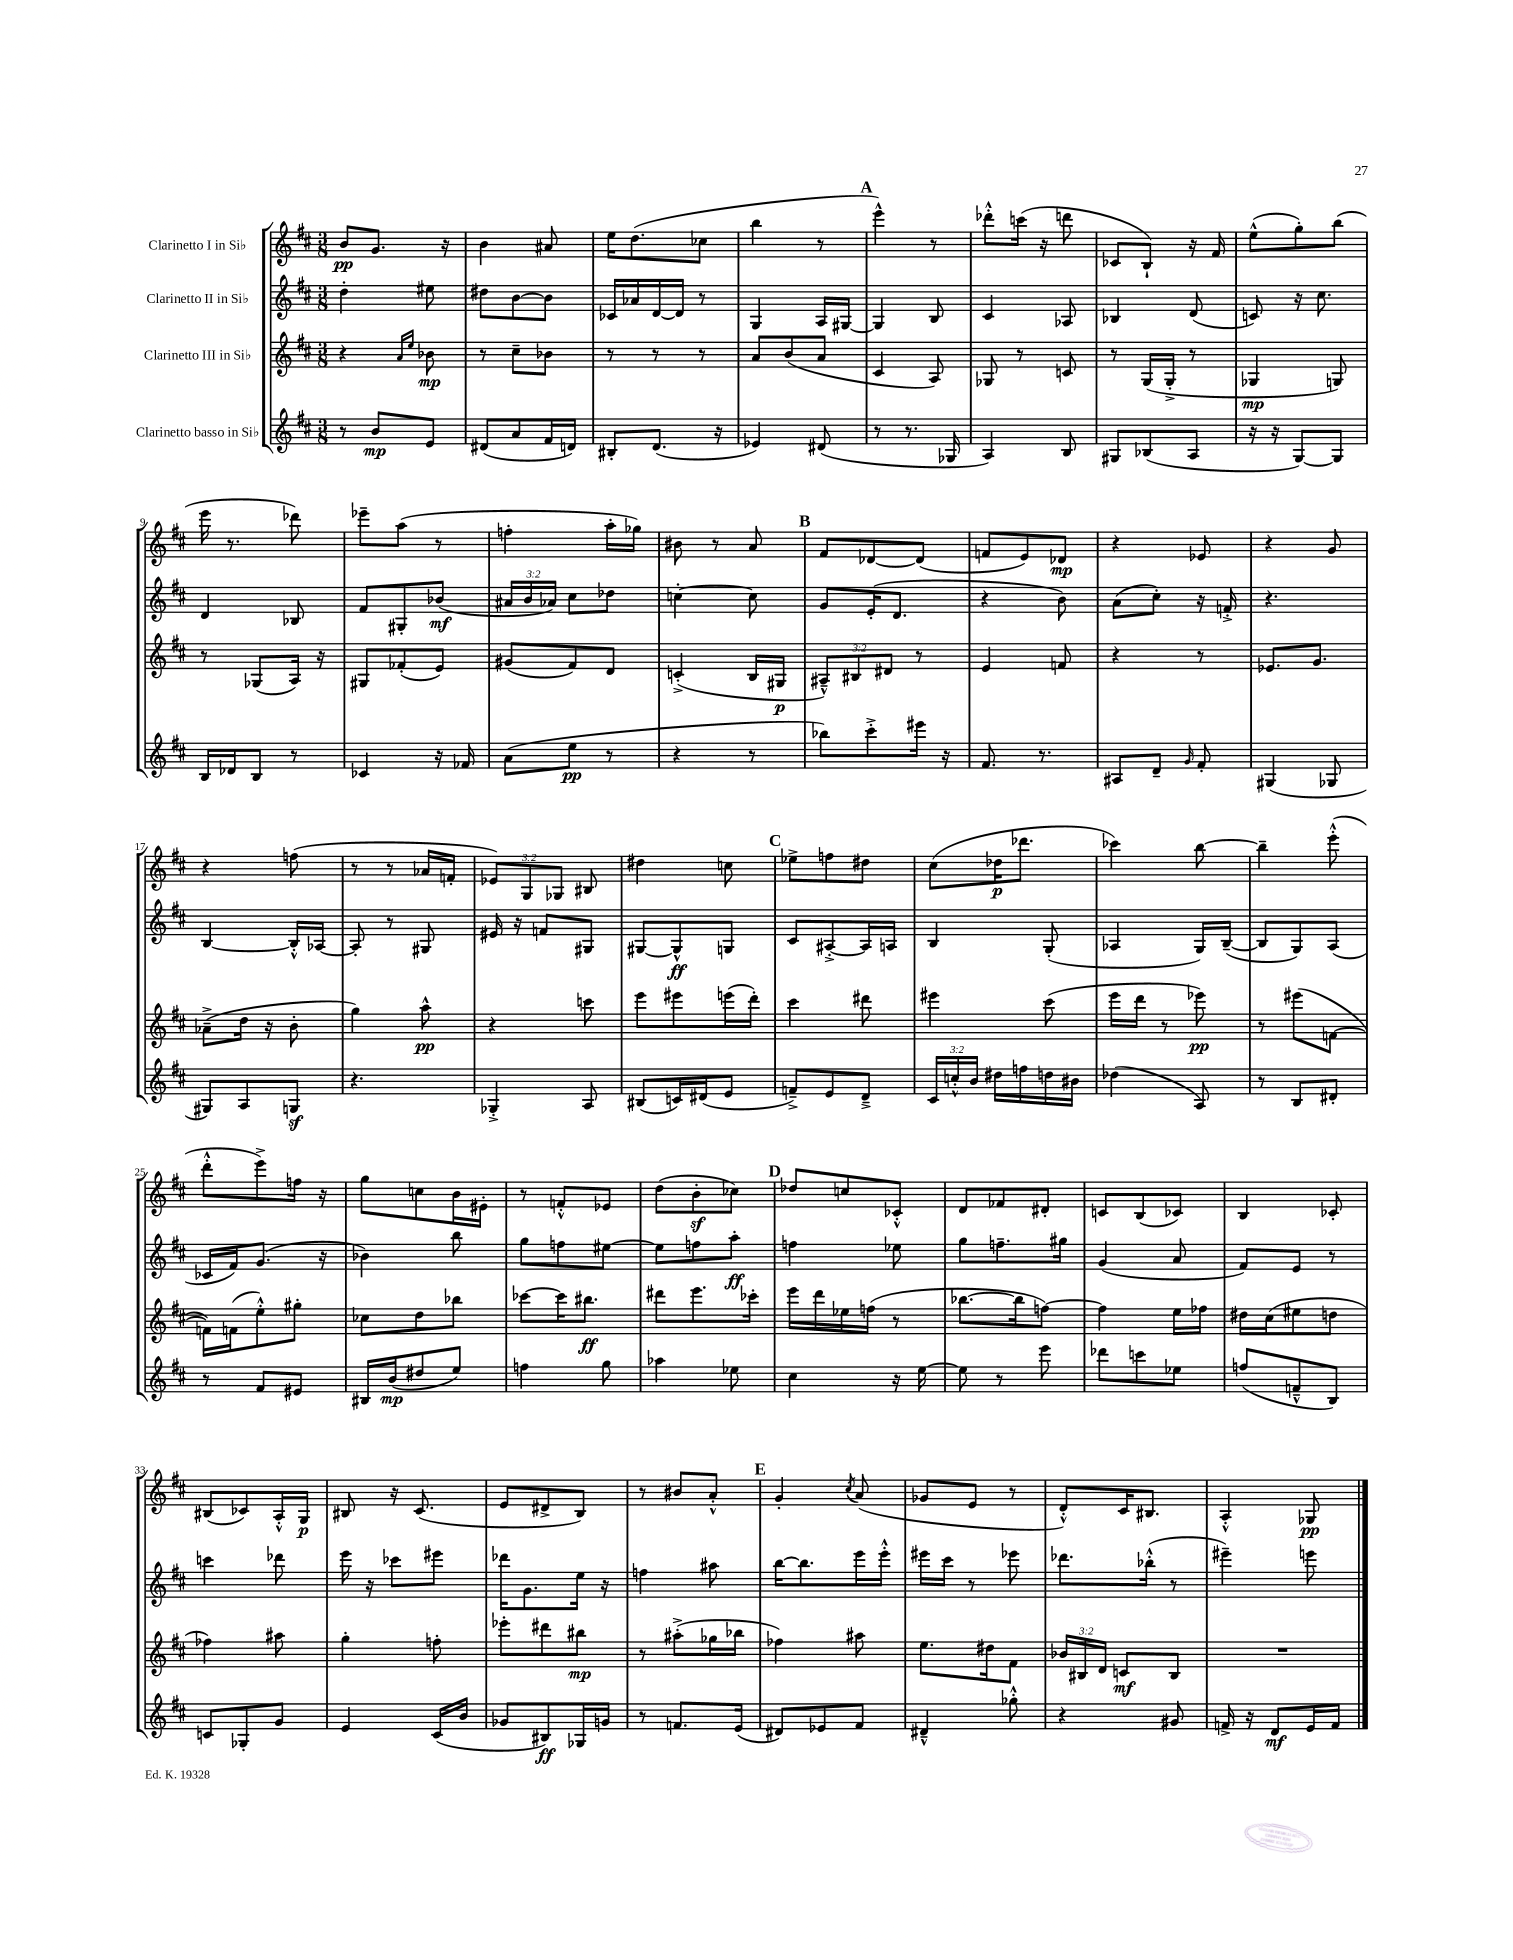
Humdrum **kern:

**kern	**dynam	**kern	**dynam	**kern	**dynam	**kern	**dynam
*part4	*part4	*part3	*part3	*part2	*part2	*part1	*part1
*staff4	*staff4	*staff3	*staff3	*staff2	*staff2	*staff1	*staff1
*I"Clarinetto basso in Si♭	*	*I"Clarinetto III in Si♭	*	*I"Clarinetto II in Si♭	*	*I"Clarinetto I in Si♭	*
*clefG2	*	*clefG2	*	*clefG2	*	*clefG2	*
*k[f#c#]	*	*k[f#c#]	*	*k[f#c#]	*	*k[f#c#]	*
*M3/8	*	*M3/8	*	*M3/8	*	*M3/8	*
=1	=1	=1	=1	=1	=1	=1	=1
8r	.	4r	.	4dd'\	.	8b/L	pp
8b/L	mp	.	.	.	.	8.g/J	.
.	.	16qqa/LL	.	.	.	.	.
.	.	16qqee/JJ	.	.	.	.	.
8e/J	.	8b-X\	mp	8ee#X\	.	.	.
.	.	.	.	.	.	16r	.
=2	=2	=2	=2	=2	=2	=2	=2
(8d#X/L	.	8r	.	8dd#X\L	.	4b\	.
8a/	.	8cc#~\L	.	[8b\	.	.	.
16f#/L	.	8b-X\J	.	8b\J]	.	8a#X/	.
16dn/JJ)	.	.	.	.	.	.	.
=3	=3	=3	=3	=3	=3	=3	=3
8B#X'/L	.	8r	.	16c-X/LL	.	16ee\KL	.
.	.	.	.	16a-X/	.	(8.dd\	.
(8.d/J	.	8r	.	[16d/	.	.	.
.	.	.	.	16d/JJ]	.	.	.
.	.	8r	.	8r	.	8cc-X\J	.
16r	.	.	.	.	.	.	.
=4	=4	=4	=4	=4	=4	=4	=4
4e-X/)	.	8a/L	.	4G/	.	4bb\	.
.	.	(8b/	.	.	.	.	.
(8d#X/	.	8a/J	.	16A/LL	.	8r	.
.	.	.	.	[16G#X/JJ	.	.	.
!!LO:REH:place=s1:t=A
=5	=5	=5	=5	=5	=5	=5	=5
8r	.	4c#/	.	4G#/]	.	4eee^^\)	.
8.r	.	.	.	.	.	.	.
.	.	8A/)	.	8B/	.	8r	.
16G-X/	.	.	.	.	.	.	.
=6	=6	=6	=6	=6	=6	=6	=6
4A/)	.	8G-X/	.	4c#/	.	8ddd-X'^^\L	.
.	.	8r	.	.	.	(16cccn\Jk	.
.	.	.	.	.	.	16r	.
8B/	.	8cn/	.	8A-X/	.	8dddn\	.
=7	=7	=7	=7	=7	=7	=7	=7
8G#X/L	.	8r	.	4B-X/	.	8c-X/L	.
(8B-X/	.	(16G/LL	.	.	.	8B`/J)	.
.	.	16G'^/JJ	.	.	.	.	.
8A/J	.	8r	.	(8d/	.	16r	.
.	.	.	.	.	.	16f#/	.
=8	=8	=8	=8	=8	=8	=8	=8
16r	.	4G-X/	mp	8cn/)	.	(8ee^^\L	.
16r	.	.	.	.	.	.	.
[8G/L)	.	.	.	16r	.	8gg'\)	.
.	.	.	.	8.cc#\	.	.	.
8G/J]	.	8Gn/)	.	.	.	(8bb\J	.
!!LO:LB:g=z
=9	=9	=9	=9	=9	=9	=9	=9
16B/LL	.	8r	.	4d/	.	16eee\	.
16d-X/J	.	.	.	.	.	8.r	.
8B/J	.	(8G-X/L	.	.	.	.	.
8r	.	16A/Jk)	.	8B-X/	.	8ddd-X\)	.
.	.	16r	.	.	.	.	.
=10	=10	=10	=10	=10	=10	=10	=10
4c-X/	.	8G#X/L	.	8f#/L	.	8eee-X~\L	.
.	.	(8f-X'/	.	8G#X'/	.	(8aa\J	.
16r	.	8e/J)	.	(8b-X/J	mf	8r	.
16f-X/	.	.	.	.	.	.	.
=11	=11	=11	=11	=11	=11	=11	=11
(8a\L	.	(8g#X/L	.	24a#X/LL	.	4ffn'\	.
.	.	.	.	24b/	.	.	.
.	.	.	.	24a-X/JJ)	.	.	.
8ee\J	pp	8f#/)	.	8cc#\L	.	.	.
8r	.	8d/J	.	8dd-X\J	.	16aa'\LL	.
.	.	.	.	.	.	16gg-X\JJ)	.
=12	=12	=12	=12	=12	=12	=12	=12
4r	.	(4cn'^/	.	[4ccn'\	.	8b#X\	.
.	.	.	.	.	.	8r	.
8r	.	16B/LL	.	8cc\]	.	8a/	.
.	.	16G#X/JJ	p	.	.	.	.
!!LO:REH:place=s1:t=B
=13	=13	=13	=13	=13	=13	=13	=13
8bb-X\L)	.	12A#X~^^/L)	.	8g/L	.	8f#/L	.
.	.	12B#X/	.	.	.	.	.
8ccc#'^\	.	.	.	(16e'/K	.	[8d-X/	.
.	.	12d#X/J	.	.	.	.	.
.	.	.	.	8.d/J	.	.	.
16eee#X\Jk	.	8r	.	.	.	(8d-/J]	.
16r	.	.	.	.	.	.	.
=14	=14	=14	=14	=14	=14	=14	=14
8.f#/	.	4e/	.	4r	.	8fn/L	.
.	.	.	.	.	.	8e/)	.
8.r	.	.	.	.	.	.	.
.	.	8fn/	.	8b\)	.	8d-X/J	mp
=15	=15	=15	=15	=15	=15	=15	=15
8A#X/L	.	4r	.	(8a\L	.	4r	.
8d~/J	.	.	.	8cc#'\J)	.	.	.
16qqg/	.	.	.	.	.	.	.
8f#'/	.	8r	.	16r	.	8e-X/	.
.	.	.	.	16fn'^/	.	.	.
=16	=16	=16	=16	=16	=16	=16	=16
(4G#X/	.	8.e-X/L	.	4.r	.	4r	.
.	.	8.g/J	.	.	.	.	.
8G-X/	.	.	.	.	.	8g/	.
!!LO:LB:g=z
=17	=17	=17	=17	=17	=17	=17	=17
8G#X/L)	.	(8a-X~^\L	.	[4B/	.	4r	.
8A/	.	16dd\Jk	.	.	.	.	.
.	.	16r	.	.	.	.	.
8Gnz/J	.	8b'\	.	16B'^^/LL]	.	(8ffn\	.
.	.	.	.	[16A-X/JJ	.	.	.
=18	=18	=18	=18	=18	=18	=18	=18
4.r	.	4gg\)	.	8A-'/]	.	8r	.
.	.	.	.	8r	.	8r	.
.	.	8aa^^\	pp	8G#X/	.	16a-X/LL	.
.	.	.	.	.	.	16fn'/JJ	.
=19	=19	=19	=19	=19	=19	=19	=19
4G-X'^/	.	4r	.	16e#X/	.	12e-X/L)	.
.	.	.	.	16r	.	.	.
.	.	.	.	.	.	12G/	.
.	.	.	.	8fn/L	.	.	.
.	.	.	.	.	.	12G-X/J	.
8A/	.	8cccn\	.	8G#X/J	.	8B#X/	.
=20	=20	=20	=20	=20	=20	=20	=20
(8B#X/L	.	8eee\L	.	[8G#X/L	.	4dd#X\	.
16cn/L)	.	8eee#X\	.	8G#^^/]	ff	.	.
(16d#X/J	.	.	.	.	.	.	.
8e/J	.	(16eeen\L	.	8Gn/J	.	8ccn\	.
.	.	16ddd'\JJ)	.	.	.	.	.
!!LO:REH:place=s1:t=C
=21	=21	=21	=21	=21	=21	=21	=21
8fn~^/L)	.	4ccc#\	.	8c#/L	.	8ee-X^\L	.
8e/	.	.	.	[8A#X'^/	.	8ffn\	.
8d~^/J	.	8ddd#X\	.	16A#/L]	.	8dd#X\J	.
.	.	.	.	16An/JJ	.	.	.
=22	=22	=22	=22	=22	=22	=22	=22
24c#/LL	.	4eee#X\	.	4B/	.	(8cc#\L	.
24ccn'^^/	.	.	.	.	.	.	.
24b/JJ	.	.	.	.	.	.	.
16dd#X\LL	.	.	.	.	.	16dd-X\K	p
16ffn\	.	.	.	.	.	8.ddd-X\J	.
16ddn\	.	(8ccc#\	.	(8G'/	.	.	.
16b#X\JJ	.	.	.	.	.	.	.
=23	=23	=23	=23	=23	=23	=23	=23
(4dd-X\	.	16eee\LL	.	4A-X/	.	4ccc-X\)	.
.	.	16ddd\JJ	.	.	.	.	.
.	.	8r	.	.	.	.	.
8A/)	.	8eee-X\)	pp	16G/LL)	.	[8bb\	.
.	.	.	.	([16B~/JJ	.	.	.
=24	=24	=24	=24	=24	=24	=24	=24
8r	.	8r	.	8B/L]	.	4bb~\]	.
8B/L	.	(8eee#X\L	.	8G/)	.	.	.
8d#X'/J	.	[8fn\J	.	(8A/J	.	(8eee'^^\	.
!!LO:LB:g=z
=25	=25	=25	=25	=25	=25	=25	=25
8r	.	16fn\LL])	.	16c-X/LL	.	8ddd'^^\L	.
.	.	(16fn\J	.	16f#/J)	.	.	.
8f#/L	.	8ee'^^\)	.	(8.g/J	.	8eee^\)	.
8e#X/J	.	8gg#X'\J	.	.	.	16ffn\Jk	.
.	.	.	.	16r	.	16r	.
=26	=26	=26	=26	=26	=26	=26	=26
16B#X/LL	.	8cc-X\L	.	4b-X\)	.	8gg\L	.
(16b/J	mp	.	.	.	.	.	.
8dd#X/	.	8dd\	.	.	.	8ccn\	.
8ee/J)	.	8bb-X\J	.	8bb\	.	16b\L	.
.	.	.	.	.	.	16e#X'\JJ	.
=27	=27	=27	=27	=27	=27	=27	=27
4ffn\	.	[8ccc-X\L	.	8gg\L	.	8r	.
.	.	16ccc-\K]	.	8ffn\	.	8fn'^^/L	.
.	.	8.bb#X\J	ff	.	.	.	.
8gg\	.	.	.	[8ee#X\J	.	8e-X/J	.
=28	=28	=28	=28	=28	=28	=28	=28
4aa-X\	.	8ddd#X\L	.	8ee#\L]	.	(8dd\L	.
.	.	8.eee\	.	8ffn\	.	8bz'\	.
8ee-X\	.	.	.	8aa'\J	ff	8cc-X\J)	.
.	.	16ccc-X'\Jk	.	.	.	.	.
!!LO:REH:place=s1:t=D
=29	=29	=29	=29	=29	=29	=29	=29
4cc#\	.	16eee\LL	.	4ffn\	.	8dd-X/L	.
.	.	16ddd\	.	.	.	.	.
.	.	16ee-X\	.	.	.	8ccn/	.
.	.	(16ffn\JJ	.	.	.	.	.
16r	.	8r	.	8ee-X\	.	8c-X'^^/J	.
[16ee\	.	.	.	.	.	.	.
=30	=30	=30	=30	=30	=30	=30	=30
8ee\]	.	[8.bb-X\L	.	8gg\L	.	8d/L	.
8r	.	.	.	8.ffn~\	.	8f-X/	.
.	.	16bb-\k]	.	.	.	.	.
8eee\	.	[8ffn\J)	.	.	.	8d#X'/J	.
.	.	.	.	16gg#X\Jk	.	.	.
=31	=31	=31	=31	=31	=31	=31	=31
8ddd-X\L	.	4ff\]	.	(4g/	.	8cn/L	.
8cccn\	.	.	.	.	.	(8B/	.
8ee-X\J	.	16ee\LL	.	8a/	.	8c-X/J)	.
.	.	16ff-X\JJ	.	.	.	.	.
=32	=32	=32	=32	=32	=32	=32	=32
(8ffn/L	.	16dd#X\LL	.	8f#/L)	.	4B/	.
.	.	(16cc#\J	.	.	.	.	.
8fn~^^/	.	8ee#X\	.	8e/J	.	.	.
8B/J)	.	8ddn\J	.	8r	.	8c-X'/	.
!!LO:LB:g=z
=33	=33	=33	=33	=33	=33	=33	=33
8cn/L	.	4ff-X\)	.	4cccn\	.	(8B#X/L	.
8G-X'/	.	.	.	.	.	8c-X/)	.
8g/J	.	8aa#X\	.	8ddd-X\	.	16A'^^/L	.
.	.	.	.	.	.	16G/JJ	p
=34	=34	=34	=34	=34	=34	=34	=34
4e/	.	4gg'\	.	16eee\	.	8B#X/	.
.	.	.	.	16r	.	.	.
.	.	.	.	8ccc-X\L	.	16r	.
.	.	.	.	.	.	(8.c#/	.
(16c#/LL	.	8ffn'\	.	8eee#X\J	.	.	.
16b/JJ	.	.	.	.	.	.	.
=35	=35	=35	=35	=35	=35	=35	=35
8g-X/L	.	8eee-X'\L	.	16ddd-X\KL	.	8e/L	.
.	.	.	.	8.g\	.	.	.
8B#X/)	ff	8ddd#X\	.	.	.	8d#X^/	.
16G-X/L	.	8bb#X\J	mp	16ee\Jk	.	8B/J)	.
16gn/JJ	.	.	.	16r	.	.	.
=36	=36	=36	=36	=36	=36	=36	=36
8r	.	8r	.	4ffn\	.	8r	.
8.fn/L	.	(8aa#X'^\L	.	.	.	8b#X/L	.
.	.	16gg-X\L	.	8aa#X\	.	8a'^^/J	.
(16e/Jk	.	16bb-X\JJ	.	.	.	.	.
!!LO:REH:place=s1:t=E
=37	=37	=37	=37	=37	=37	=37	=37
8d#X/L)	.	4ff-X\)	.	[16bb\KL	.	4g'/	.
.	.	.	.	8.bb\]	.	.	.
8e-X/	.	.	.	.	.	.	.
.	.	.	.	.	.	8qcc#/	.
8f#/J	.	8aa#X\	.	16eee\L	.	(8a/	.
.	.	.	.	16eee'^^\JJ	.	.	.
=38	=38	=38	=38	=38	=38	=38	=38
4d#X~^^/	.	8.ee\L	.	16eee#X\LL	.	8g-X/L	.
.	.	.	.	16ccc#\JJ	.	.	.
.	.	.	.	8r	.	8e/J	.
.	.	16dd#X\k	.	.	.	.	.
8gg-X'^^\	.	8f#\J	.	8eee-X\	.	8r	.
=39	=39	=39	=39	=39	=39	=39	=39
4r	.	24b-X/LL	.	8.ddd-X\L	.	8d'^^/L)	.
.	.	24B#X/	.	.	.	.	.
.	.	24d/JJ	.	.	.	.	.
.	.	8cn/L	mf	.	.	16c#/K	.
.	.	.	.	(16bb-X'^^\Jk	.	8.B#X/J	.
8g#X/	.	8B#/J	.	8r	.	.	.
=40	=40	=40	=40	=40	=40	=40	=40
16fn^/	.	4.r	.	4eee#X~\)	.	4A'^^/	.
16r	.	.	.	.	.	.	.
8d/L	mf	.	.	.	.	.	.
16e/L	.	.	.	8eeen\	.	8G-X/	pp
16f/JJ	.	.	.	.	.	.	.
==	==	==	==	==	==	==	==
*-	*-	*-	*-	*-	*-	*-	*-
